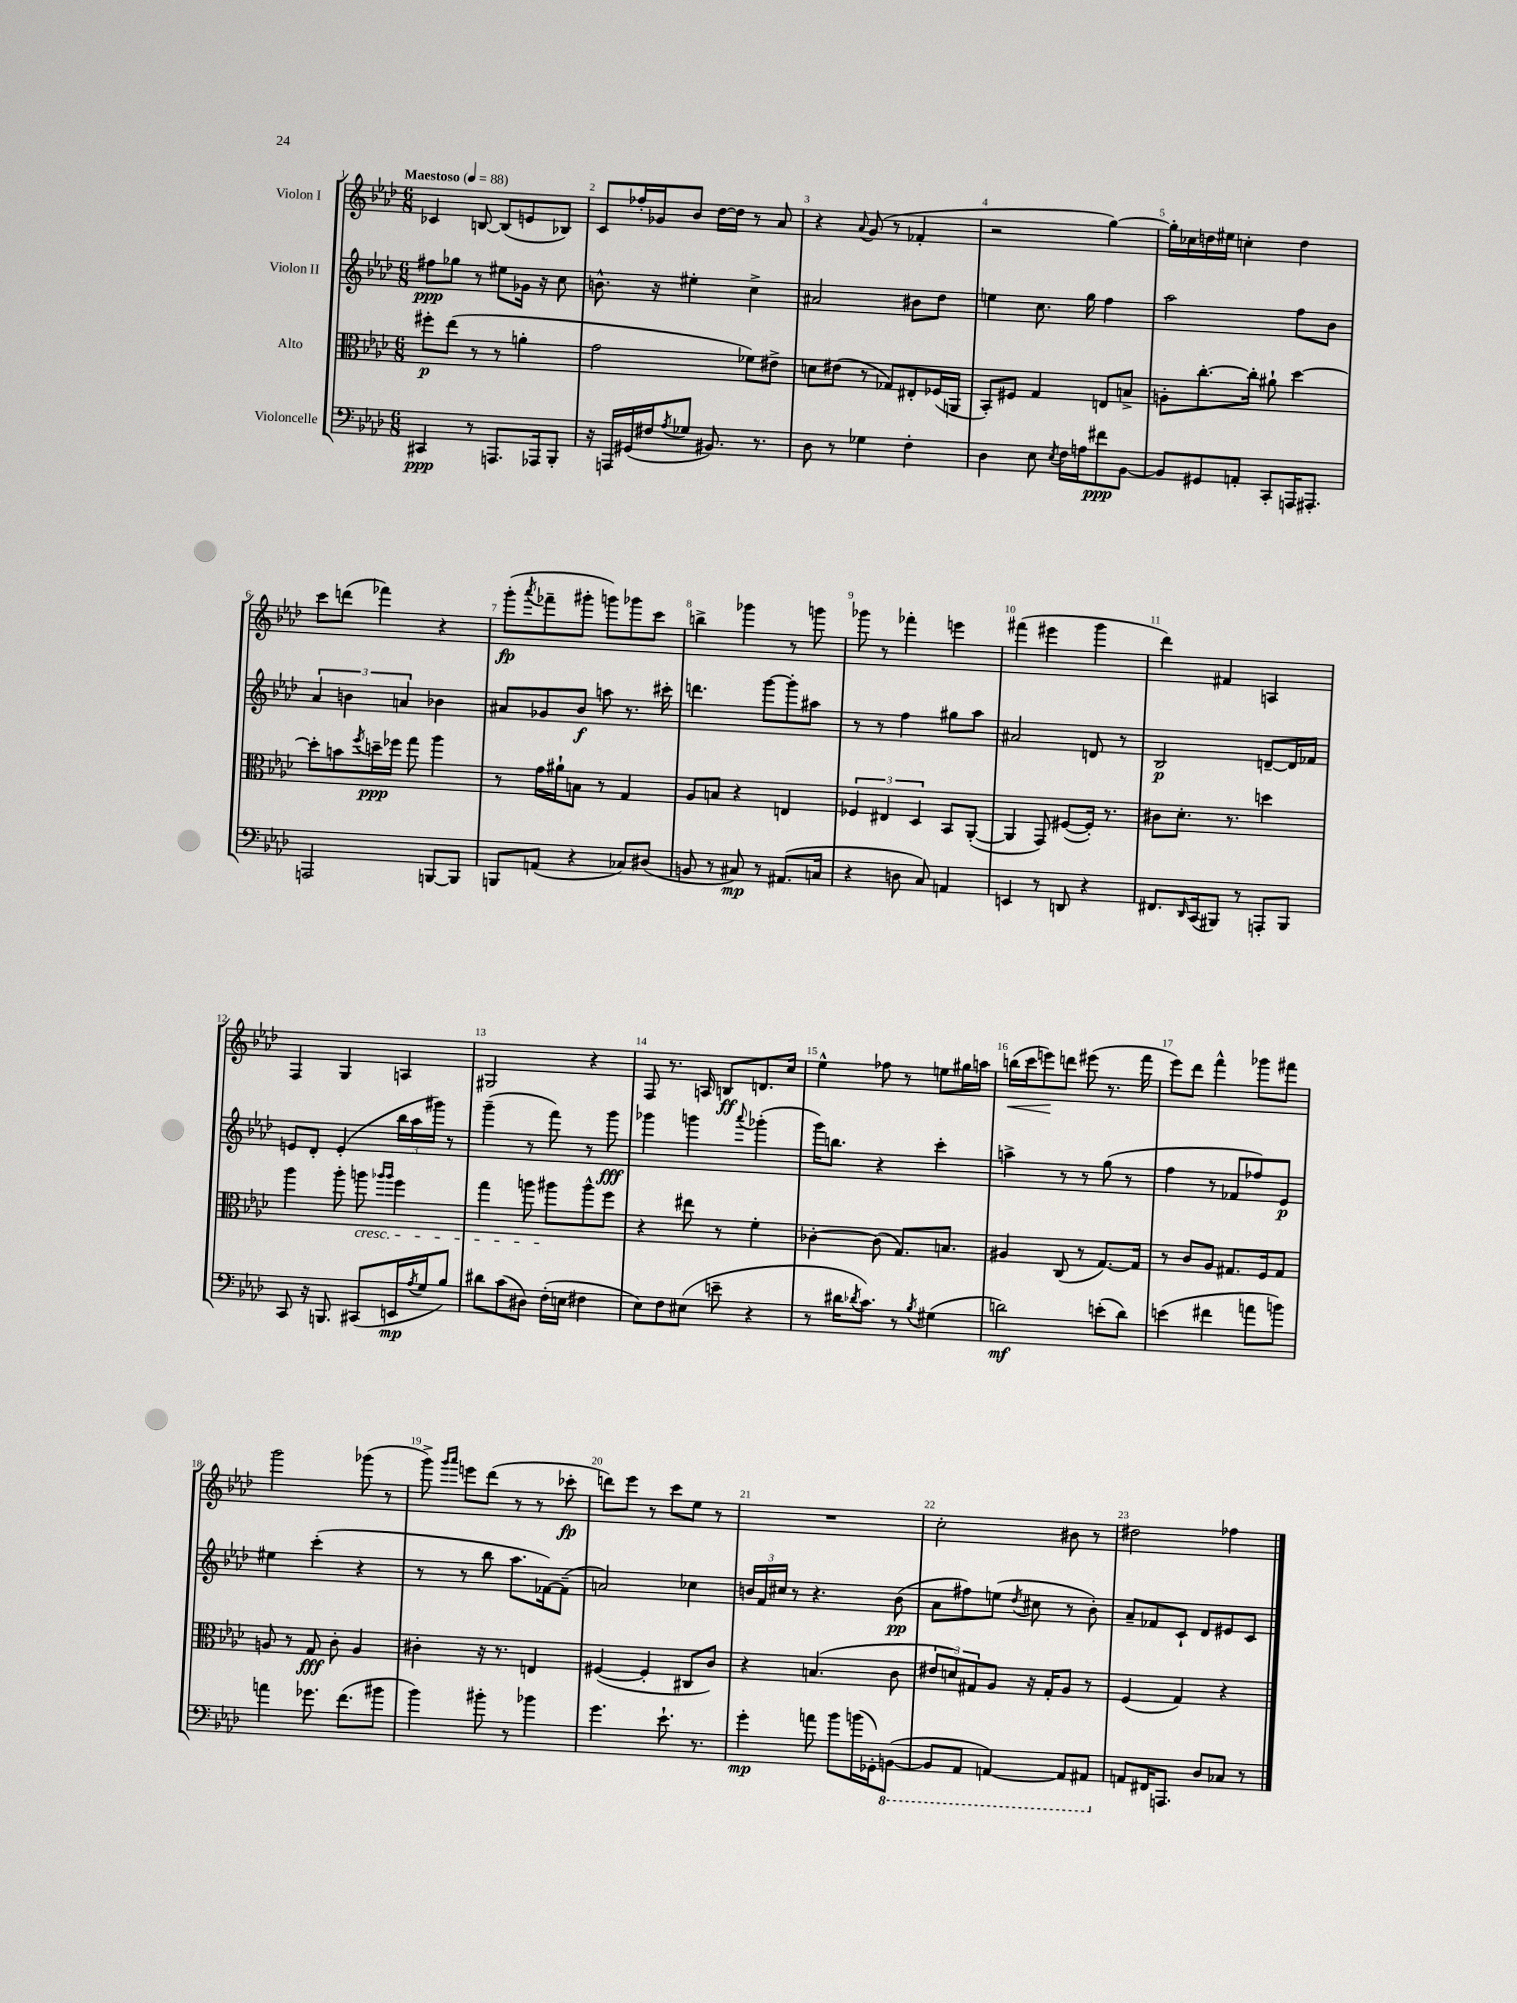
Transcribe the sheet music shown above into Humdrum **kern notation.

**kern	**kern	**kern	**kern
*staff4	*staff3	*staff2	*staff1
*clefF4	*clefC3	*clefG2	*clefG2
*k[b-e-a-d-]	*k[b-e-a-d-]	*k[b-e-a-d-]	*k[b-e-a-d-]
*M6/8	*M6/8	*M6/8	*M6/8
*MM88	*MM88	*MM88	*MM88
4CC#	8ff#'	8ff#	4c-
.	(8ee-	8gg-	.
8r	8r	8r	[8B
8.AAA	8r	8ee#	(8B]
.	4a'	16g-	8e
16AAA-	.	16r	.
8BBB-'	.	8cc	8B-)
=	=	=	=
16r	2g	8.b^^	8c
16AAA	.	.	.
(16GG#	.	.	16ff-'
16F#	.	16r	16g-
8qA-	.	.	.
8G-	.	4ee#'	8b-
8.BB#)	.	.	[16dd-
.	.	.	16dd-]
.	8f-)	4cc^	8r
8.r	.	.	.
.	8e#^	.	8a-
=	=	=	=
8D-	8d	2a#	4r
8r	(8e#	.	.
.	.	.	8qqa-
4G-	8r	.	(8g
.	8G-)	.	8r
4F'	8E#'	8b#	4f-'
.	(16F-	8dd-	.
.	16AA	.	.
=	=	=	=
4D-	8BB-')	4ee	2r
.	8F#	.	.
8E-	4G	8.cc	.
8qE-	.	.	.
16F	.	.	.
16A	.	16gg	.
8f#	8E	4ff	[4gg)
[8BB-	8B^	.	.
=	=	=	=
8BB-]	8A'	2aa-	16gg']
.	.	.	16cc-
8GG#	[8.cc'	.	16dd
.	.	.	16ee#
8AA'	.	.	4cc'
.	16cc']	.	.
8CC'	8a#`	.	.
16AAA	[4dd-	8ff	4dd
8.AAA#'	.	.	.
.	.	8b-	.
=	=	=	=
2AAA	8dd-']	6a-	8ccc
.	8b	.	(8ddd
.	.	6b	.
.	8qff	.	.
.	16dd~	.	4fff-)
.	16ff-	.	.
.	.	6a	.
.	8gg	.	.
[8BBB	4aa-	4b-	4r
8BBB]	.	.	.
=	=	=	=
8BBB	8r	8a#	(8ggg'
.	.	.	8qaaa-
(8AA	16g	8g-	8fff-~
.	16a#`	.	.
4r	8B	8b-	8ggg#'
.	8r	8aa	8ggg)
8C-)	4G	8.r	8ggg-
(8D#	.	.	8ccc
.	.	16ccc#'	.
=	=	=	=
8BB	8A-	4.ddd	4bb^
8r	8B	.	.
8C#)	4r	.	4ggg-
8r	.	[8ggg	.
(8.AA#	4E	8ggg']	8r
.	.	8aa#	8ggg
16C	.	.	.
=	=	=	=
4r	6F-	8r	8ggg-
.	.	8r	8r
.	6E#	.	.
8D	.	4ff	4fff-'
.	6D-	.	.
8C)	.	.	.
4AA	8BB-	8gg#	4eee
.	([8AA-'	8aa-	.
=	=	=	=
4EE	4AA-]	2a#	(4fff#
8r	8GG)	.	4eee#
8DD	([8F#	.	.
4r	16F#'])	8d	4ggg
.	8.r	.	.
.	.	8r	.
=	=	=	=
8.FF#	8c#	2B-	4ddd-)
.	8.d-'	.	.
16qqDD-	.	.	.
(16CC	.	.	.
8BBB#)	.	.	4f#
.	8.r	.	.
8r	.	.	.
8AAA'	4dd	[8d~	4A
8BBB#	.	16d]	.
.	.	16f-	.
=	=	=	=
8CC	4aa-	8e	4F
16r	.	8d-'	.
8.BBB	.	.	.
.	8aa-'	(4e'	4G
(8CC#	8aa	.	.
.	16qqaa-	.	.
.	16qqaa-	.	.
16EE	4ff	24bb-	4A
.	.	24aa-	.
8qA-	.	.	.
16G	.	.	.
.	.	24ggg#)	.
8B-)	.	8r	.
=	=	=	=
8d#	4gg	(4ggg~	2G#
(8c	.	.	.
8D#)	8aa	8r	.
(16F'	8aa#	8fff)	.
16E	.	.	.
4F#	8aa#^^	8r	4r
.	8ff	8ggg	.
=	=	=	=
8E-)	4r	4ggg-	8F
8F	.	.	8.r
(8E#	8ee#	4ggg	.
.	.	.	16A
8e~	8r	.	8B
.	.	8qqaaa-	.
4r	4f'	(4ggg-'	8.d
.	.	.	16cc
=	=	=	=
8r	[4c-'	16ggg)	4ee-^^
.	.	8.bb	.
16d#	.	.	.
8qd-	.	.	.
8.c)	.	.	.
.	(8c-]	4r	8ff-
8r	8.G)	.	8r
8qB-	.	.	.
(4G#	.	4ccc'	8ee
.	8.B	.	.
.	.	.	16gg#
.	.	.	16aa
=	=	=	=
2d)	4A#	4aa^	(16bb
.	.	.	16ccc
.	.	.	8eee)
.	(8C	8r	8ddd
.	8r	8r	(8eee#
(8e'	[8.G)	(8gg	8.r
8d)	.	8r	.
.	16G]	.	16fff
=	=	=	=
(4e	8r	4ff	8eee-)
.	8c	.	8ddd-
4f#	8A-	8r	4fff^^
.	8.G#	8f-	.
8a	.	8ff-)	8ggg-
.	16F	.	.
8b)	8G#	8e-	8fff#
=	=	=	=
4a	8A	4ee#	2ggg
.	8r	.	.
8.g-	8G	(4ccc'	.
.	8c'	.	.
(8.f	.	.	.
.	4A	4r	(8ggg-
8b#	.	.	8r
=	=	=	=
4b-)	4c#'	8r	8ggg^)
.	.	.	16qqggg
.	.	.	16qqaaa-
.	.	8r	8eee
8b#'	16r	8bb-	(8ddd-
.	8.r	.	.
8r	.	8.aa-	8r
4b-	4E	.	8r
.	.	[16f-)	.
.	.	(8f-~]	8ccc-'
=	=	=	=
4.g	([4F#	2a)	8ddd)
.	.	.	8eee-
.	4F#']	.	8r
8.e-`	.	.	8ccc
.	8C#	4cc-	8ee-
8.r	.	.	.
.	8c)	.	8r
=	=	=	=
4g'	4r	24b	2.r
.	.	24f	.
.	.	24cc#	.
.	.	8r	.
8a	(4.B	4.r	.
8b-	.	.	.
(16b	.	.	.
16GG-')	.	.	.
([8BBB	8c	(8b	.
=	=	=	=
8BBB]	12e#	8a-	2cc'
.	12d)	.	.
8AAA-	.	8ff#)	.
.	12G#	.	.
[4AAA)	8A-	(8ee	.
.	.	8qdd-	.
.	16r	8cc#	.
.	16G#'	.	.
8AAA]	8A-	8r	8b#
8AAA#	8r	8b-')	8r
=	=	=	=
8AA	(4F	8a-~	2dd#
16FF#	.	8f-	.
8.AAA	.	.	.
.	4G)	8c`	.
8D-	.	8d-	.
8C-	4r	8e#	4ff-
8r	.	8c	.
==	==	==	==
*-	*-	*-	*-
